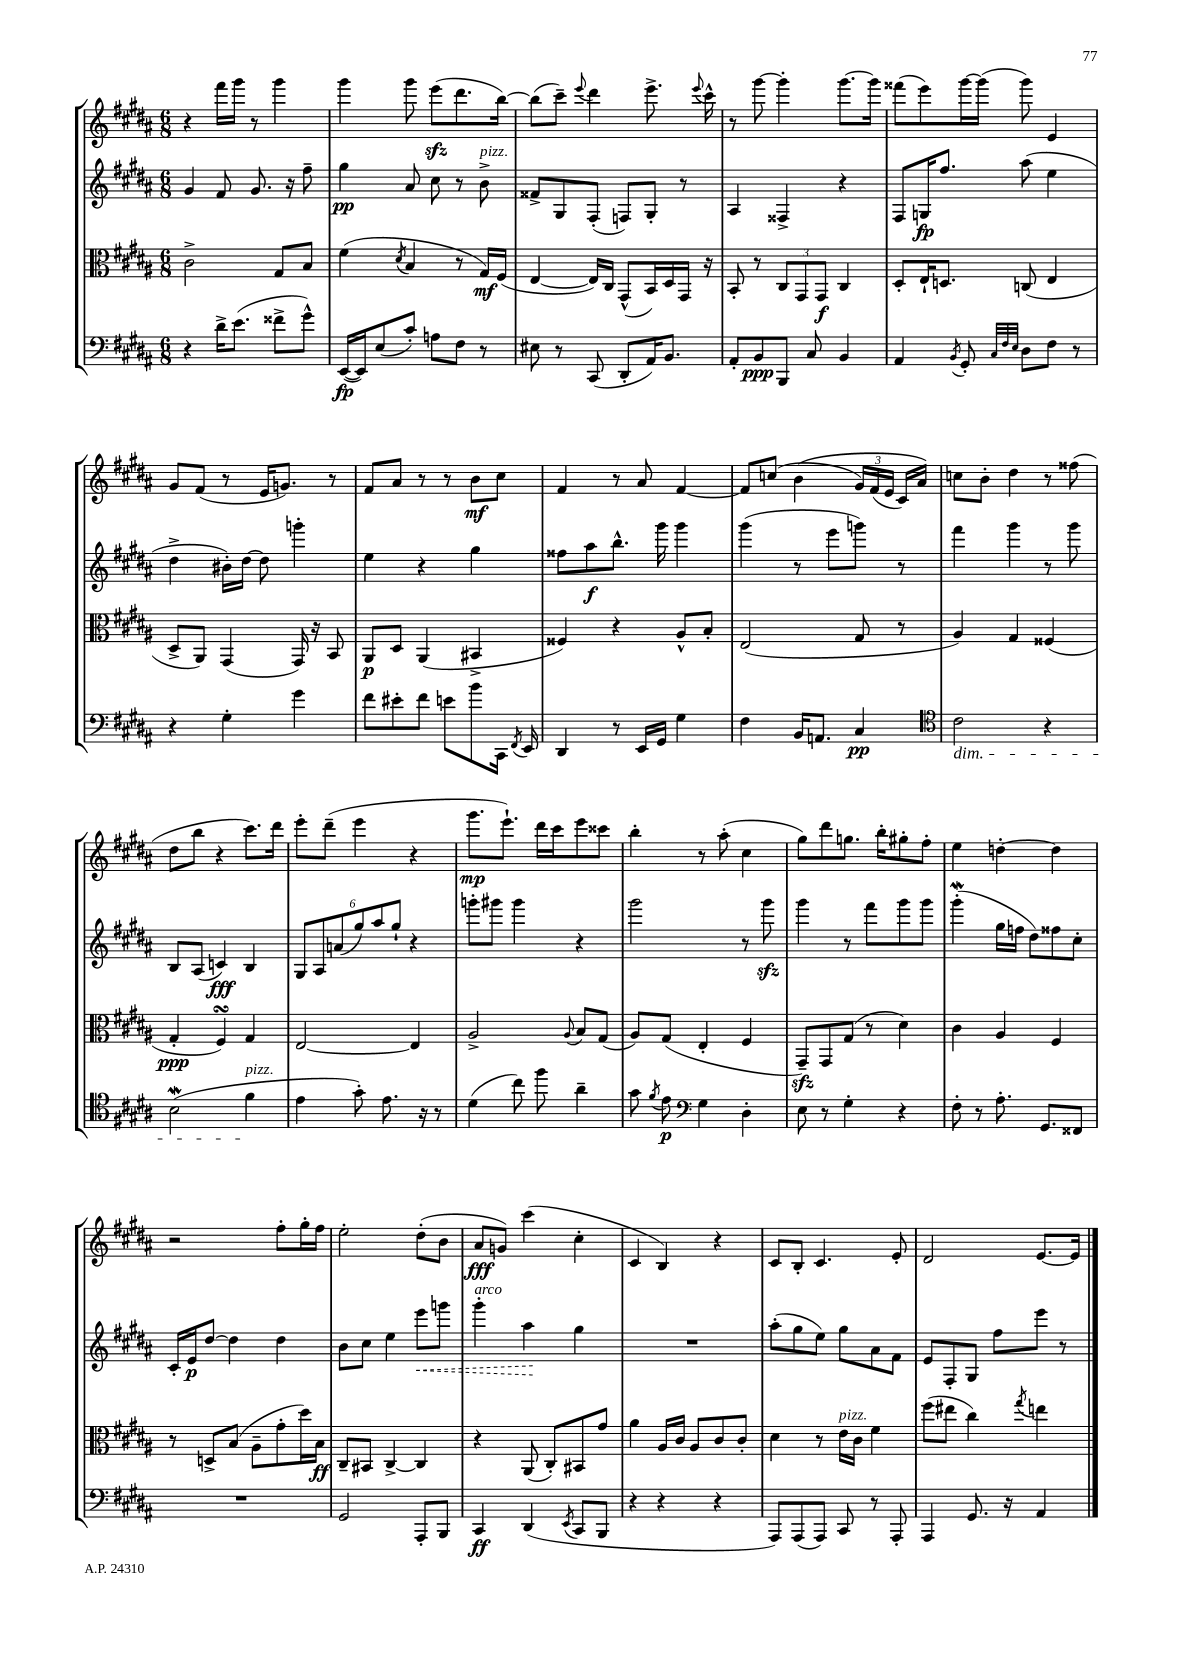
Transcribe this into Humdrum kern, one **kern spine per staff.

**kern	**kern	**kern	**kern
*staff4	*staff3	*staff2	*staff1
*clefF4	*clefC3	*clefG2	*clefG2
*k[f#c#g#d#a#]	*k[f#c#g#d#a#]	*k[f#c#g#d#a#]	*k[f#c#g#d#a#]
*M6/8	*M6/8	*M6/8	*M6/8
4r	2c#^	4g#	4r
16d#^	.	8f#	16fff#
(8.e	.	.	16ggg#
.	.	8.g#	8r
8f##^	8G#	.	4ggg#
.	.	16r	.
8g#^^)	8B	8ff#~	.
=	=	=	=
([16EE	(4f#	4gg#	4ggg#
16EE])	.	.	.
(8E	.	.	.
.	8qd#	.	.
8c#')	4B	8a#	8ggg#
8A	.	8cc#	(8eee
8F#	8r	8r	8.ddd#
8r	16G#)	8b^	.
.	(16F#	.	[16bb)
=	=	=	=
8E#	[4E	8f##^	(8bb]
8r	.	8G#	8ccc#~)
.	.	.	8qqeee
(8CC#	16E])	(8F#'	4ddd#
.	16C#	.	.
8DD#'	(8GG#^^	8F)	.
16AA#)	16BB)	8G#'	8.eee^
8.BB	16D#	.	.
.	16GG#	8r	.
.	.	.	8qqeee
.	16r	.	16ccc#^^
=	=	=	=
8AA#'	8BB'	4A#	8r
8BB	8r	.	[8ggg#
8BBB	12C#	4F##^	4ggg#']
.	12GG#	.	.
8C#	.	.	.
.	12GG#	.	.
4BB	4C#	4r	[8.ggg#
.	.	.	16ggg#]
=	=	=	=
4AA#	8D#'	8F#	(8fff##
.	16E`	16G	8eee)
.	8.D	8.ff#	.
8qBB	.	.	.
8GG#'	.	.	[16ggg#
.	.	.	(16ggg#]
32qqC#	.	.	.
32qqF#	.	.	.
32qqE	.	.	.
8D#	(8C	(8aa#	8ggg#)
8F#	4E	4ee	4e
8r	.	.	.
=	=	=	=
4r	8D#^	4dd#^	8g#
.	8AA#)	.	(8f#
4G#'	(4GG#	16b#')	8r
.	.	[16dd#	.
.	.	8dd#]	16e
.	.	.	8.g)
4g#	16GG#)	4ggg'	.
.	16r	.	.
.	8BB	.	8r
=	=	=	=
8f#	8AA#	4ee	8f#
8e#'	8D#	.	8a#
8f#	(4AA#	4r	8r
8e	.	.	8r
8b	4BB#^	4gg#	8b
16CC#	.	.	8cc#
8qFF#	.	.	.
16EE	.	.	.
=	=	=	=
4DD#	4F##)	8ff##	4f#
.	.	8aa#	.
8r	4r	8.bb^^	8r
16EE	.	.	8a#
16GG#	.	16ggg#	.
4G#	8A#^^	4ggg#	[4f#
.	8B'	.	.
=	=	=	=
4F#	(2E	(4ggg#	8f#]
.	.	.	(8cc
16BB	.	8r	&(4b
8.AA	.	.	.
.	.	8eee	.
4C#	8G#	8ggg)	24g#)
.	.	.	(24f#
.	.	.	24e
.	8r	8r	16c#)
.	.	.	16a#&)
=	=	=	=
*clefC4	*	*	*
2c#	4A#)	4fff#	8cc
.	.	.	8b'
.	4G#	4ggg#	4dd#
4r	(4F##	8r	8r
.	.	8ggg#	(8ff##
=	=	=	=
(2B	4G#'	8B	8dd#
.	.	(8A#	8bb
.	4F#)	4c)	4r
4f#	4G#	4B	8.ccc#)
.	.	.	16ddd#
=	=	=	=
4e	[2E	12G#	8eee'
.	.	12A#	.
.	.	.	(8ddd#~
.	.	(12a	.
8g#')	.	12gg#)	4eee
.	.	12aa#	.
8.e	.	.	.
.	.	12gg#`	.
.	4E]	4r	4r
16r	.	.	.
8r	.	.	.
=	=	=	=
(4d#	2A#^	8ggg'	8.ggg#
.	.	8ggg#	.
.	.	.	8.eee`)
8cc#)	.	4ggg#	.
8ff#	.	.	16ddd#
.	.	.	16ccc#
.	8qqA#	.	.
4a#~	8B	4r	8eee
.	(8G#	.	8ccc##
=	=	=	=
8g#	8A#)	2ggg#	4bb'
8qf#	.	.	.
8e	(8G#	.	.
*clefF4	*	*	*
4G#	4E'	.	8r
.	.	.	(8aa#'
4D#'	4F#	8r	4cc#
.	.	8ggg#	.
=	=	=	=
8E	8GG#~)	4ggg#	8gg#)
8r	8GG#	.	8ddd#
4G#'	(8G#	8r	8.gg
.	8r	8fff#	.
.	.	.	16bb'
4r	4d#)	8ggg#	8gg#'
.	.	8ggg#	8ff#'
=	=	=	=
8F#'	4c#	(4ggg#'	4ee
8r	.	.	.
8.A#'	4A#	16gg#	[4dd'
.	.	16ff	.
.	.	8dd#)	.
8.GG#	.	.	.
.	4F#	8ff##	4dd]
8FF##	.	8cc#'	.
=	=	=	=
2.r	8r	16c#'	2r
.	.	16e	.
.	8D^	[8dd#	.
.	(8B	4dd#]	.
.	8A#~	.	.
.	8g#'	4dd#	8ff#'
.	16dd#)	.	16gg#'
.	16B	.	16ff#
=	=	=	=
2GG#	8C#~	8b	2ee'
.	8BB#	8cc#	.
.	[4C#^	4ee	.
8AAA#'	4C#]	8eee	(8dd#'
8BBB	.	8ggg	8b
=	=	=	=
4CC#	4r	4ggg#'	8a#
.	.	.	8g)
(4DD#	(8AA#	4aa#	(4ccc#
.	8C#')	.	.
8qEE	.	.	.
8CC#	8BB#	4gg#	4cc#'
8BBB	8g#	.	.
=	=	=	=
4r	4a#	2.r	4c#
4r	16A#	.	4B)
.	16c#	.	.
.	8A#	.	.
4r	8c#	.	4r
.	8c#'	.	.
=	=	=	=
8AAA#)	4d#	(8aa#'	8c#
(8AAA#	.	8gg#	8B'
8AAA#)	8r	8ee)	4.c#
8CC#	16e	8gg#	.
.	16c#	.	.
8r	4f#	8a#	.
8AAA#'	.	8f#	8e'
=	=	=	=
4AAA#	(8ff#	8e	2d#
.	8ee#	8F#'	.
8.GG#	4cc#)	8G#	.
.	.	8ff#	.
16r	.	.	.
.	8qgg#	.	.
4AA#	4ee	8eee	[8.e
.	.	8r	.
.	.	.	16e]
==	==	==	==
*-	*-	*-	*-
